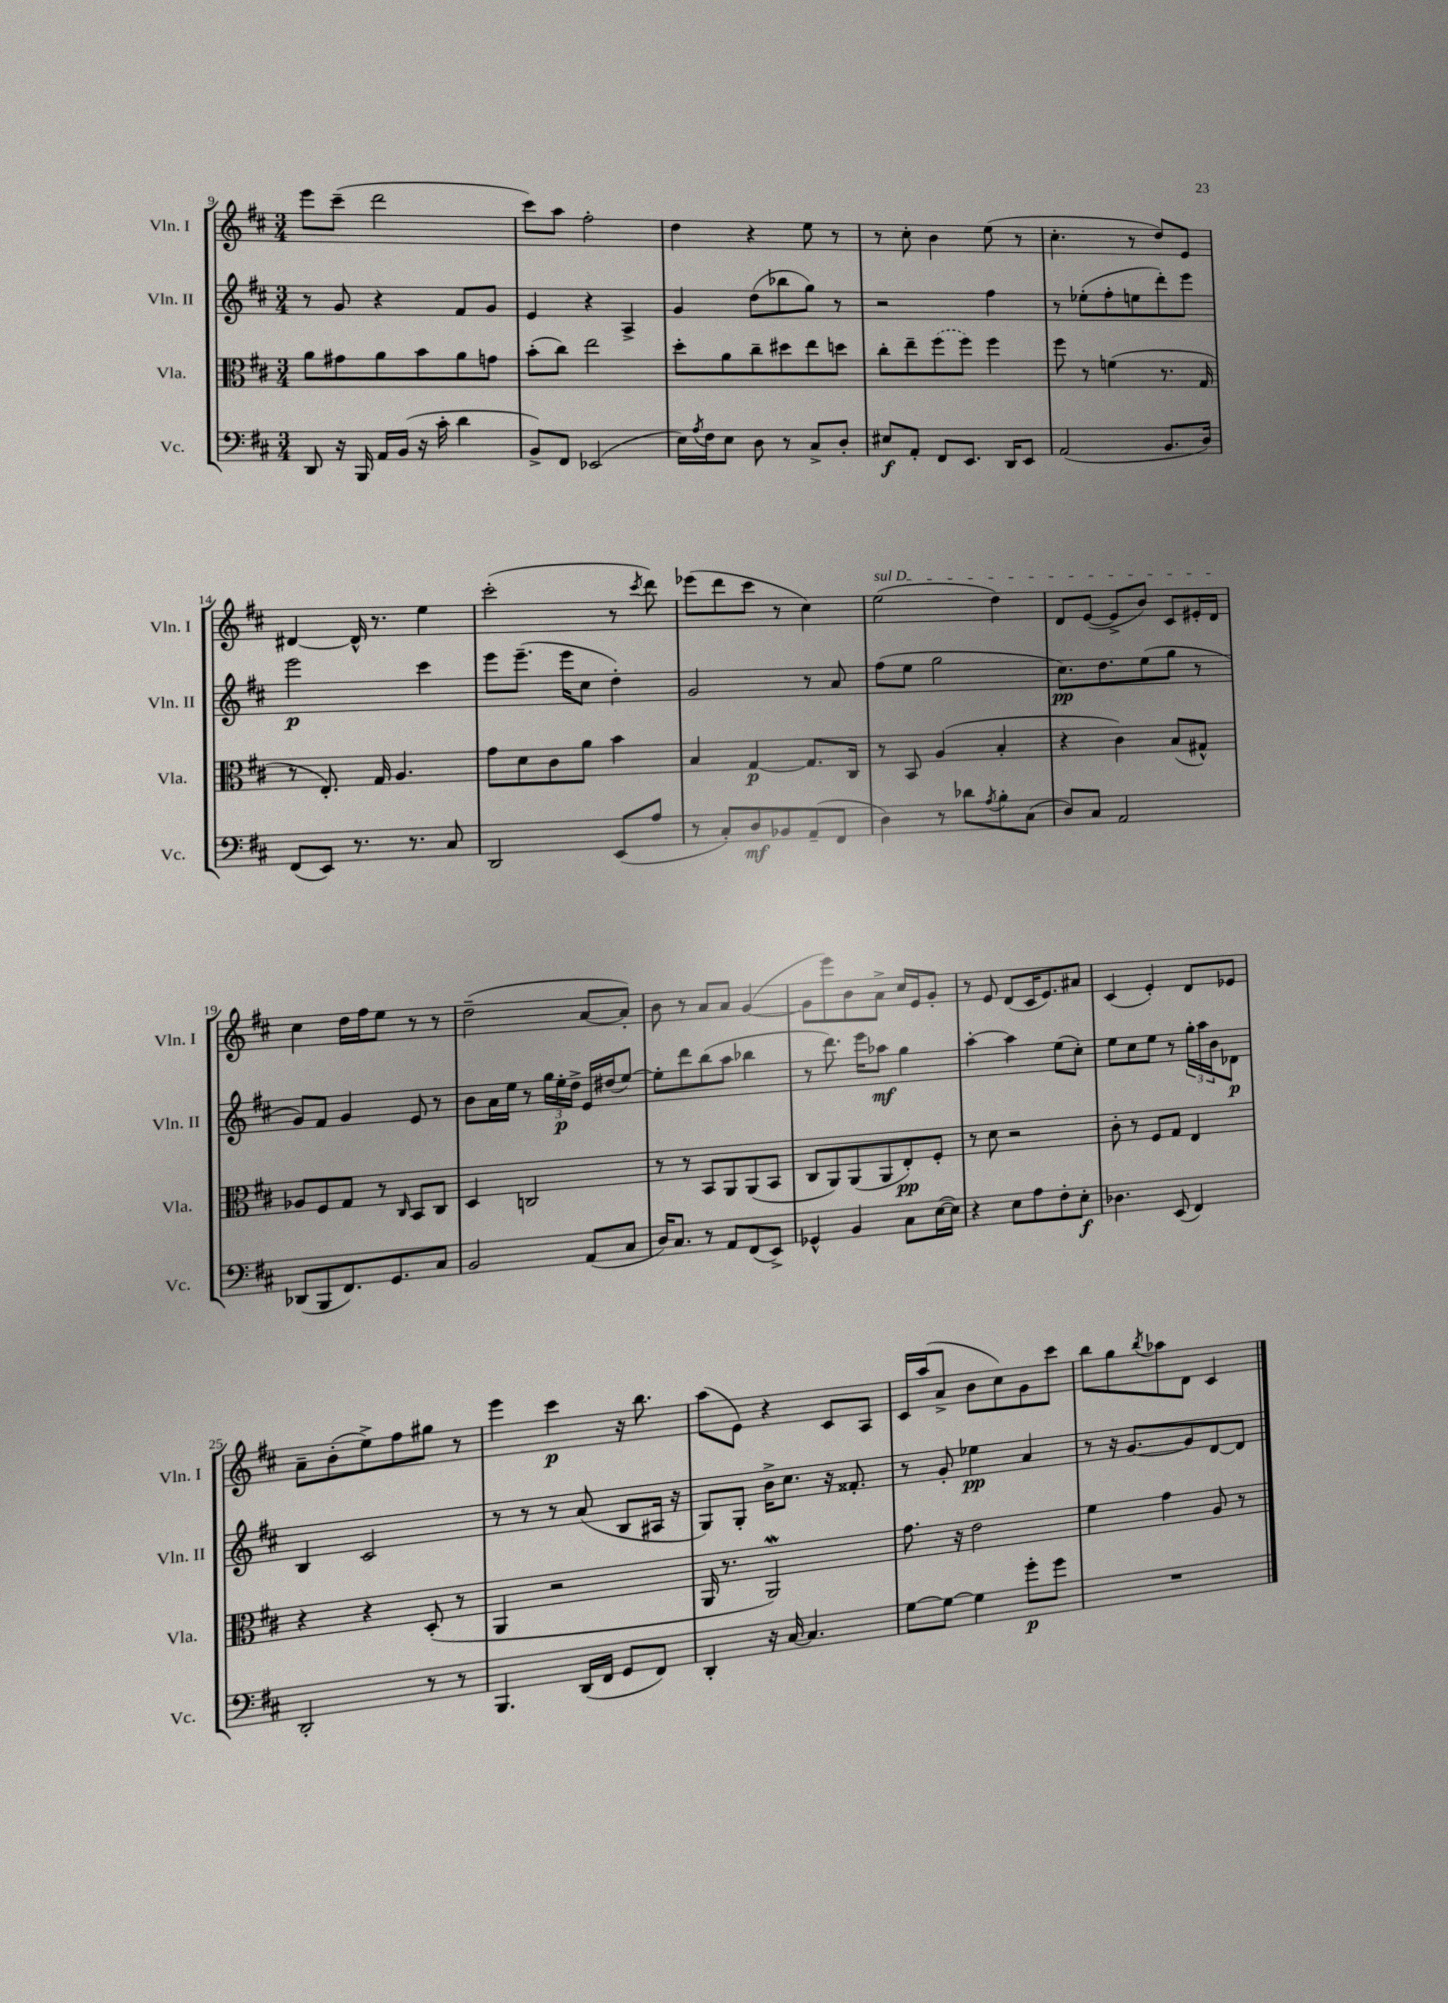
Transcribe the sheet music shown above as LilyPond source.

<<
\new StaffGroup <<
\new Staff = "s0" \with { instrumentName = "Vln. I" shortInstrumentName = "Vln. I" } {
    \clef treble \key d \major \numericTimeSignature \time 3/4
    e'''8 cis'''8--( d'''2 |
    cis'''8) a''8 fis''2-. |
    d''4 r4 e''8 r8 |
    r8 cis''8-. b'4 e''8( r8 |
    cis''4.-. r8 d''8) e'8 |
    dis'4~ dis'16-^ r8. e''4 |
    cis'''2-.( r8 \acciaccatura { cis'''8 } d'''8) |
    ees'''8( d'''8 cis'''8 r8 cis''4) |
    \once \override TextSpanner.bound-details.left.text = \markup { \italic "sul D" } e''2\startTextSpan( d''4) |
    d'8 e'8~( e'8-> b'8) cis'8 eis'16-. d'16\stopTextSpan |
    cis''4 d''16 fis''16 e''8 r8 r8 |
    d''2--( a'8~ a'8-.) |
    b'8 r8 a'8 a'8 g'4~( |
    g'8 e'''8) b'8 a'8-> cis''16 e'16 g'8-. |
    r8 e'8 d'8( cis'16 e'8.) ais'8 |
    cis'4( e'4-.) d'8 ees'8 |
    a'8-- b'8-.( e''8->) fis''8 gis''8 r8 |
    e'''4 cis'''4\p r16 b''8. |
    a''8( e'8) r4 cis'8 a8 |
    cis'16 a''16( a'8-> b'8 cis''8) g'8 cis'''8 |
    b''8 g''8 \acciaccatura { b''8 } aes''8 d'8 cis'4 \bar "|." |
}
\new Staff = "s1" \with { instrumentName = "Vln. II" shortInstrumentName = "Vln. II" } {
    \clef treble \key d \major \numericTimeSignature \time 3/4
    r8 g'8 r4 fis'8 g'8 |
    e'4 r4 a4-> |
    g'4 d''8( bes''8 g''8) r8 |
    r2 fis''4 |
    r8 ees''8-.( fis''8-. e''8 d'''8-.) e'''8 |
    e'''2\p cis'''4 |
    e'''8 e'''8.--( e'''16 cis''8 d''4-.) |
    g'2 r8 a'8 |
    fis''8( e''8 g''2 |
    cis''8.\pp) d''8. e''8( g''8 r8 |
    g'8) fis'8 g'4 e'8 r8 |
    b'8 a'16 e''16 r8 \tuplet 3/2 { g''16 e''16-.\p d''16-> } e'16 dis''16( e''8~) |
    e''8-. d'''8 b''8( a''8 bes''4 |
    r8 d'''8.) e'''16 aes''8\mf g''4 |
    a''4~-. a''4 e''8( cis''8-.) |
    e''8 cis''8 e''8 r8 \tuplet 3/2 { g''16-. a''16 b'16 } des'8\p |
    b4 cis'2 |
    r8 r8 r8 a'8( b8 ais16 r16 |
    g8) g8-. b'16-> cis''8. r16 fisis'8.-. |
    r8 g'8-. ees''4\pp a'4 |
    r8 r16 g'8.~ g'8 d'8~ d'8 \bar "|." |
}
\new Staff = "s2" \with { instrumentName = "Vla." shortInstrumentName = "Vla." } {
    \clef alto \key d \major \numericTimeSignature \time 3/4
    a'8 gis'8 a'8 b'8 a'8 g'8 |
    b'8-.( cis''8) e''2 |
    d''8-. a'8 cis''8-- dis''8 e''8 d''8 |
    cis''8-. e''8-- \once \slurDashed fis''8( fis''8) fis''4 |
    fis''8 r8 f'4( r8. g16 |
    r8 e8.-.) g16 a4. |
    g'8 d'8 cis'8 a'8 b'4 |
    b4 g4~\p g8. cis16 |
    r8 b,8 a4( b4-. |
    r4 cis'4) b8( gis8-^) |
    aes8 fis8 g8 r8 \grace { cis16 } b,8 cis8 |
    d4 c2 |
    r8 r8 b,8 a,8 a,8( b,8 |
    cis8 a,8) a,8( a,8 e8-.\pp) fis8-. |
    r8 d'8 r2 |
    cis'8-. r8 fis8 g8 e4 |
    r4 r4 d8-.( r8 |
    a,4 r2 |
    a,16 r8. a,2\mordent) |
    g'8. r16 e'2 |
    fis'4 g'4 a8 r8 \bar "|." |
}
\new Staff = "s3" \with { instrumentName = "Vc." shortInstrumentName = "Vc." } {
    \clef bass \key d \major \numericTimeSignature \time 3/4
    d,8 r16 b,,16 a,16 b,16( r16 cis'16-. d'4 |
    b,8->) fis,8 ees,2( |
    e16) \acciaccatura { a8 } fis16 e8 d8 r8 cis8-> d8-. |
    eis8\f a,8-. fis,8 e,8. d,16 e,8 |
    a,2( b,8. d16) |
    fis,8( e,8) r8. r8. cis8 |
    d,2 e,8( a8 |
    r8 cis8-.) d8\mf bes,8 a,8--( fis,8 |
    d4) r8 des'8 \acciaccatura { a8 } b8-. cis8( |
    d8) cis8 a,2 |
    des,8( b,,8 fis,8.) g,8. cis8 |
    b,2 a,8( cis8 |
    d16) cis8. r8 a,8 fis,8( e,8->) |
    ges,4-^ b,4 cis8 e16~( e16) |
    r4 e8 a8 fis8-. e8-.\f |
    des4. e,8( fis,4) |
    d,2-. r8 r8 |
    b,,4. d,16( fis,16 g,8 fis,8) |
    d,4-. r16 cis16~ cis4. |
    g8~ g8~ g4 g'8-.\p g'8 |
    R2. \bar "|." |
}
>>
>>
\layout { \context { \Score currentBarNumber = #9 } }
